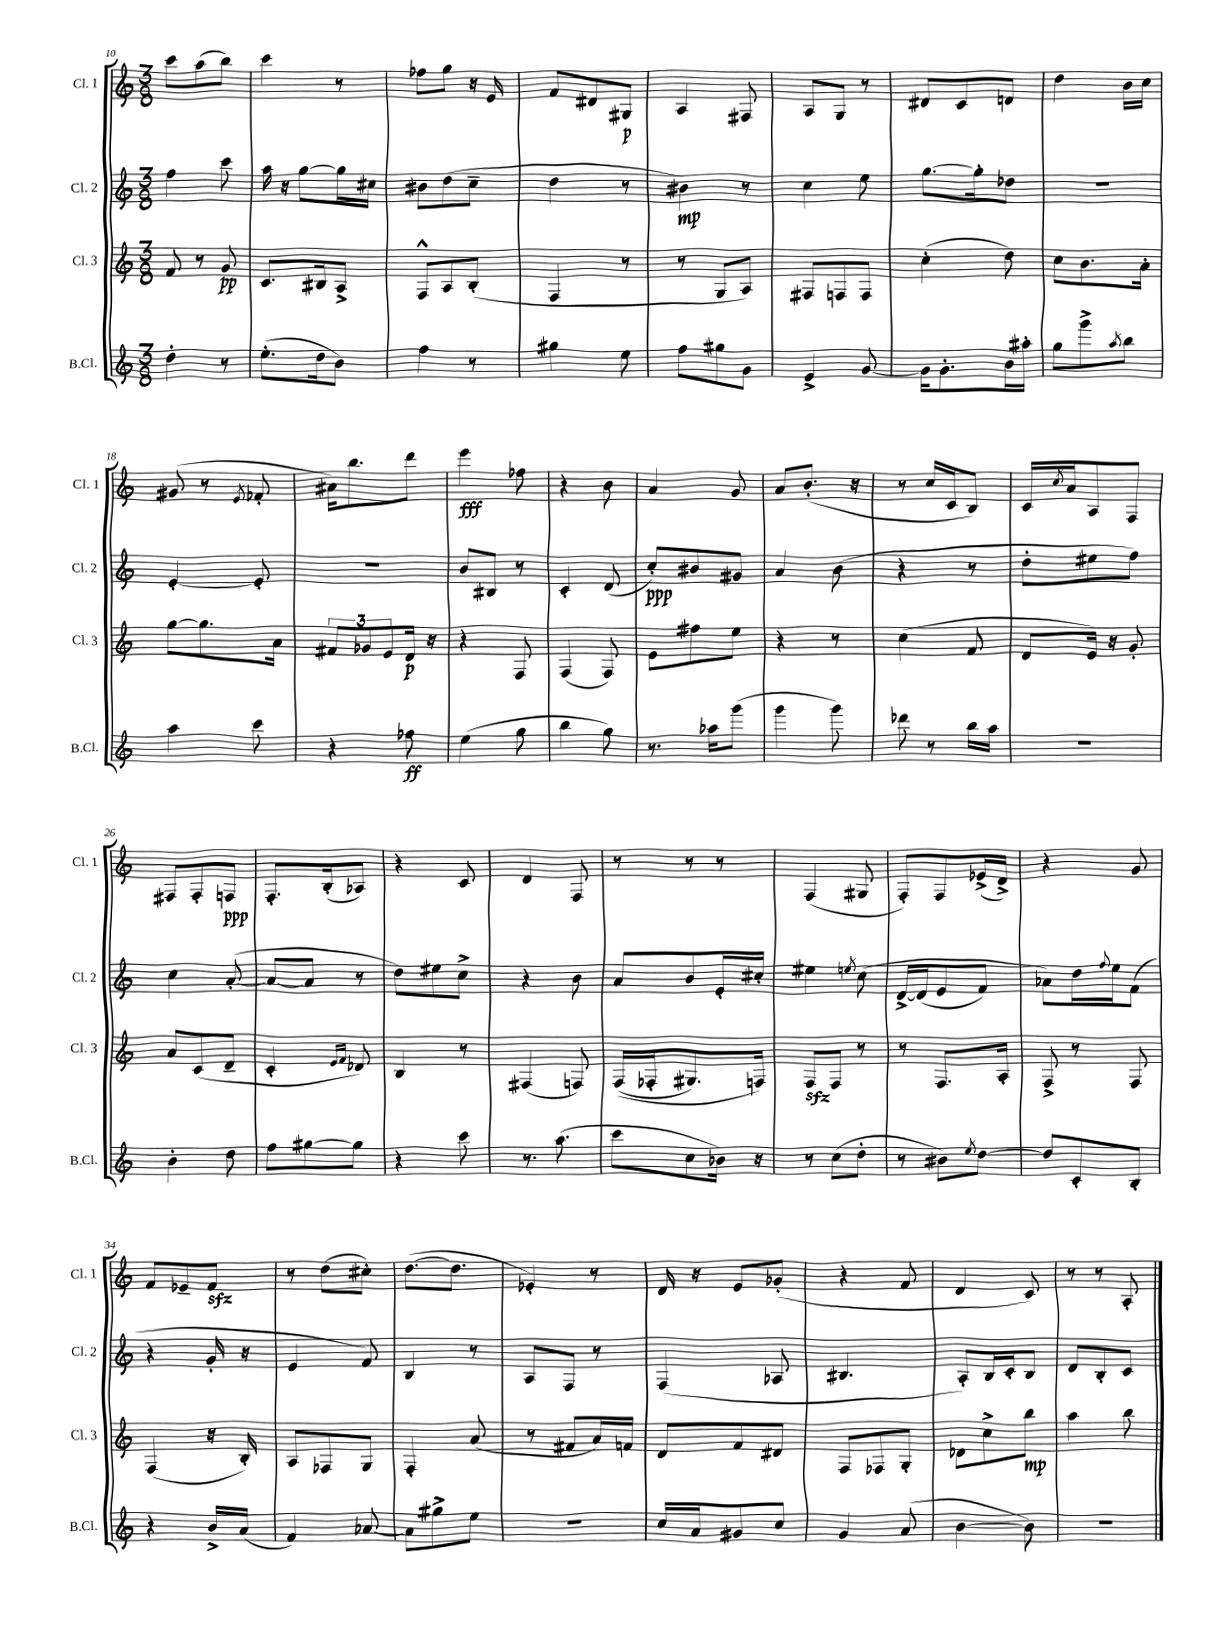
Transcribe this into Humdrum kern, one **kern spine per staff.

**kern	**kern	**kern	**kern
*staff4	*staff3	*staff2	*staff1
*clefG2	*clefG2	*clefG2	*clefG2
*k[]	*k[]	*k[]	*k[]
*M3/8	*M3/8	*M3/8	*M3/8
4dd'\	8f/	4ff\	8ccc\L
.	8r	.	(8aa\
8r	8g/	8ccc\	8bb\J)
=	=	=	=
(8.ee'\L	8.c/L	16aa\	4ccc\
.	.	16r	.
.	.	[8gg\L	.
16dd\k	16B#/k	.	.
8b\J)	8A^/J	16gg\]L	8r
.	.	16cc#\JJ	.
=	=	=	=
4ff\	8F^^/L	8b#\L	8ff-\L
.	8A/	(8dd\	8gg\J
8r	(8B'/J	8cc~\J	16r
.	.	.	16e/
=	=	=	=
4gg#\	4F/	4dd\	8f/L
.	.	.	8d#/
8ee\	8r	8r	8G#/J
=	=	=	=
8ff\L	8r	4b#\)	4A/
8gg#\	8G/L	.	.
8g\J	8A/J)	8r	8F#/
=	=	=	=
4e^/	8F#/L	4cc\	8A/L
.	8F/	.	8G/J
[8g/	8F/J	8ee\	8r
=	=	=	=
16g\]LK	(4cc'\	[8.gg\L	8d#/L
8.g'\	.	.	.
.	.	.	8c/
.	.	16gg'\]k	.
16b\L	8dd\)	8dd-\J	8d/J
16aa#'\JJ	.	.	.
=	=	=	=
8gg\L	8cc\L	4.r	4dd\
8ggg^\	8.b\	.	.
8qaa/	.	.	.
8bb\J	.	.	16b\LL
.	16a'\Jk	.	16cc\JJ
=	=	=	=
4aa\	[8gg\L	[4e'/	(8g#/
.	8.gg\]	.	8r
.	.	.	8qe/
8ccc\	.	8e'/]	8f-'/
.	16a\Jk	.	.
=	=	=	=
4r	12f#/L	4.r	16a#\LK)
.	.	.	8.bb\
.	12g-/	.	.
.	12e/	.	.
8ff-\	16d/Jk	.	8ddd\J
.	16r	.	.
=	=	=	=
(4ee\	4r	8b/L	4eee\
.	.	8B#/J	.
8gg\	8F/	8r	8ff-\
=	=	=	=
4bb\	(4F/	4c'/	4r
8gg\)	8F/)	(8d/	8b\
=	=	=	=
8.r	8e\L	8cc'/L)	4a/
.	8ff#\	8b#/	.
16aa-\LK	.	.	.
(8ggg\J	8ee\J	8g#/J	8g/
=	=	=	=
4ggg\	4r	4a/	8a/L
.	.	.	(8.b'/J
8ggg\)	8r	(8b\	.
.	.	.	16r
=	=	=	=
8ddd-\	(4cc\	4r	8r
8r	.	.	16cc/LL
.	.	.	16c/J
16bb\LL	8f/	8r	8B/J)
16aa\JJ	.	.	.
=	=	=	=
4.r	8d/L	8dd'\L	16c/LL
.	.	.	8qcc/
.	.	.	16a/J
.	16e/Jk)	8ee#\	8A/
.	16r	.	.
.	8g'/	8ff\J)	8F/J
=	=	=	=
4b'\	8a/L	4cc\	8F#/L
.	(8c/	.	8F#'/
8dd\	8d~/J	([8a'/	8F/J
=	=	=	=
8ff\L	4c'/	8a/_L	8.F'/L
[8gg#\	.	8a/]J	.
.	.	.	(16B'/k
.	16qqe/LL	.	.
.	16qqf/JJ	.	.
8gg#\]J	8d-/)	8r	8A-/J)
=	=	=	=
4r	4B/	8dd\L)	4r
.	.	8ee#\	.
8ccc\	8r	8cc^\J	8c/
=	=	=	=
8.r	(4F#/	4r	4d/
(8.aa\	.	.	.
.	8F/)	8b\	8F/
=	=	=	=
8ccc\L	&((16F/LL	8a/L	8r
.	16F-'/J	.	.
8cc\	8.G#/)	8b/	8r
16b-\Jk)	.	16e'/L	8r
16r	16F/Jk&)	16cc#'/JJ	.
=	=	=	=
8r	8F/L	4ee#\	(4F/
(8cc\L	8F/J	.	.
.	.	8qee/	.
8dd'\J	8r	&(8cc\	8G#/
=	=	=	=
8r	8r	[16d^/LL	8F'/L)
.	.	(16d/]J	.
8b#\L)	8.F/L	8e/	8F/
8qee/	.	.	.
[8dd\J	.	8f/J)	(16e-^/L
.	16A'/Jk	.	16d^/JJ)
=	=	=	=
8dd/]L	8F^/	8a-\L&)	4r
8c'/	8r	16dd\L	.
.	.	8qqff/	.
.	.	16ee\J	.
8B'/J	8F/	(8f\J	8g/
=	=	=	=
4r	(4F/	4r	8f/L
.	.	.	8e-~/
16b^/LL	16r	16g'/	8f/J
(16a/JJ	16B'/)	16r	.
=	=	=	=
4f/)	8A/L	4e/	8r
.	8F-/	.	(8dd\L
[8a-/	8G/J	8f/)	8cc#'\J)
=	=	=	=
8a-\]L	4F'/	4B/	([8.dd\L
8gg#^\	.	.	.
.	.	.	8.dd\]J
8ee\J	(8a/	8r	.
=	=	=	=
4.r	8r	8A/L	4e-'/)
.	8f#/L	8F/J	.
.	16a/L)	8r	8r
.	16f/JJ	.	.
=	=	=	=
16cc/LL	8d/L	(4F/	16d/
16a/J	.	.	16r
8g#/	8f/	.	8e/L
8cc/J	8d#/J	8A-/	(8g-'/J
=	=	=	=
4g/	8F/L	4.B#/	4r
.	8F-/	.	.
(8a/	8G'/J	.	8f/
=	=	=	=
[4b\	8d-\L	8A'/L)	4d/
.	8cc^\	16B/L	.
.	.	16c'/J	.
8b\])	8bb\J	8B/J	8c/)
=	=	=	=
4.r	4aa\	8d/L	8r
.	.	8B'/	8r
.	8bb\	8c/J	8A'/
==	==	==	==
*-	*-	*-	*-
